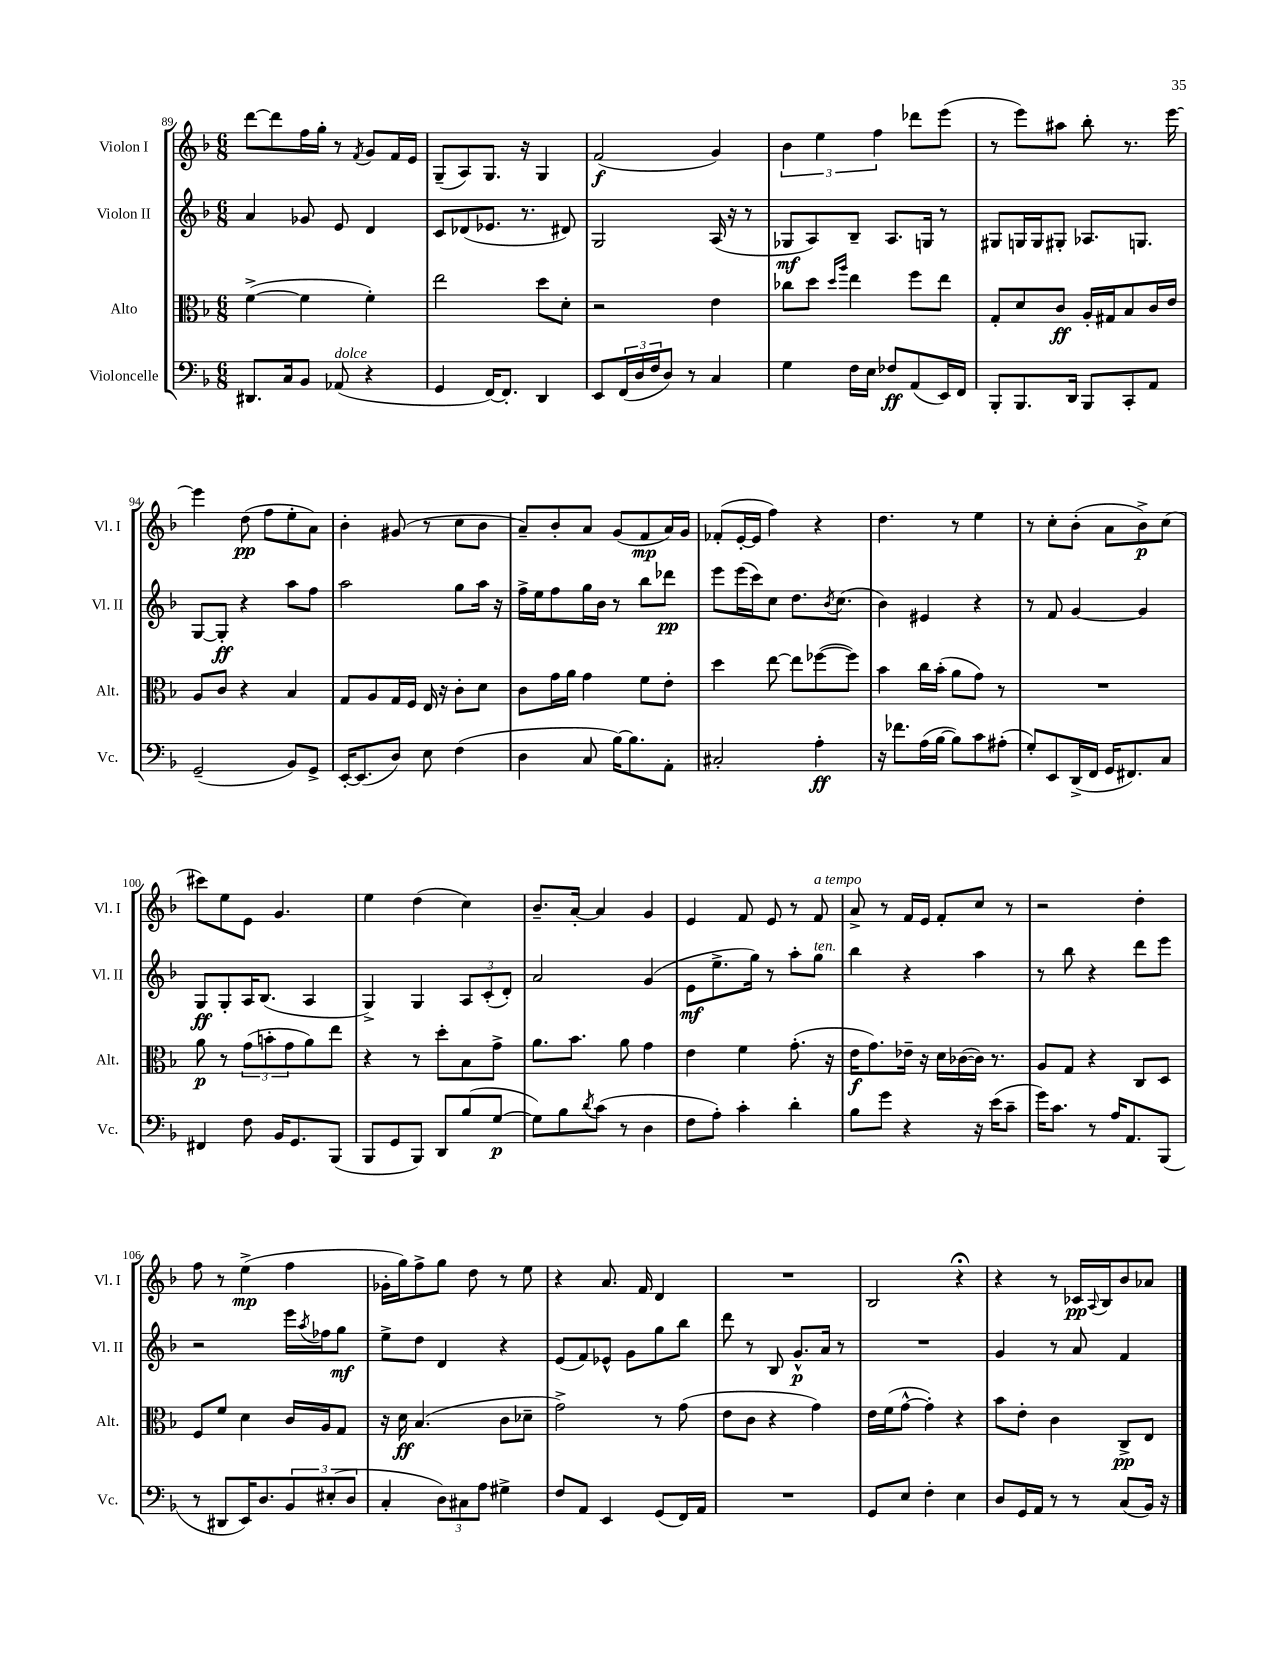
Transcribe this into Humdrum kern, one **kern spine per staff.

**kern	**kern	**kern	**kern
*staff4	*staff3	*staff2	*staff1
*clefF4	*clefC3	*clefG2	*clefG2
*k[b-]	*k[b-]	*k[b-]	*k[b-]
*M6/8	*M6/8	*M6/8	*M6/8
8.DD#	([4f^	4a	[8ddd
.	.	.	8ddd]
16C	.	.	.
8BB-	4f]	8g-	16ff
.	.	.	16gg'
(8AA-	.	8e	8r
.	.	.	8qf
4r	4f')	4d	8g
.	.	.	16f
.	.	.	16e
=	=	=	=
4GG	2ee	8c	(8G~
.	.	(8d-	8A)
[16FF)	.	8.e-	8.G
8.FF']	.	.	.
.	.	8.r	16r
4DD	8dd	.	4G
.	8d'	8d#)	.
=	=	=	=
8EE	2r	2G	(2f
(24FF	.	.	.
24D	.	.	.
24F	.	.	.
8D)	.	.	.
8r	.	.	.
4C	4e	(16A	4g)
.	.	16r	.
.	.	8r	.
=	=	=	=
4G	8cc-	8G-	6b-
.	8dd	8A)	.
.	.	.	6ee
.	16qqdd	.	.
.	16qqaa	.	.
16F	4ee	8B-~	.
16E	.	.	.
.	.	.	6ff
8F-	.	8.A	.
(8AA	8ff	.	8ddd-
.	.	16G	.
16EE)	8ee	8r	(8eee
16FF	.	.	.
=	=	=	=
8BBB-'	8G'	8G#	8r
8.BBB-	8d	16G	8eee)
.	.	16G	.
.	8c	8G#'	8aa#
16DD	.	.	.
8BBB-	16A'	8.A-	8bb-'
.	16G#	.	.
8CC'	8B-	.	8.r
.	.	8.G	.
8AA	16c	.	.
.	16e	.	[16eee
=	=	=	=
(2GG~	8A	[8G	4eee]
.	8c	8G']	.
.	4r	4r	(8dd
.	.	.	8ff
8BB-)	4B-	8aa	8ee'
8GG^	.	8ff	8a)
=	=	=	=
[16EE'	8G	2aa	4b-'
(8.EE]	.	.	.
.	8A	.	.
8D)	16G	.	(8g#
.	16F	.	.
8E	16E	.	8r
.	16r	.	.
(4F	8c'	8gg	8cc
.	8d	16aa	8b-
.	.	16r	.
=	=	=	=
4D	8c	16ff^	8a~)
.	.	16ee	.
.	16g	8ff	8b-'
.	16a	.	.
8C	4g	16gg	8a
.	.	16b-	.
[16B-)	.	8r	(8g
8.B-]	.	.	.
.	8f	8bb-	8f
8AA'	8e'	8ddd-	16a)
.	.	.	16g
=	=	=	=
2C#'	4dd	8eee	(8f-'
.	.	(16eee	[16e'
.	.	16ccc)	16e]
.	[8ee	8cc	4ff)
.	8ee]	8.dd	.
4A'	([8ff-	.	4r
.	.	8qb-	.
.	.	(8.cc	.
.	8ff-])	.	.
=	=	=	=
16r	4b-	4b-)	4.dd
8.f-	.	.	.
(16A	16cc	4e#	.
[16B-	(16b-'	.	.
8B-])	8a	.	8r
8c	8g)	4r	4ee
(8A#'	8r	.	.
=	=	=	=
8G')	2.r	8r	8r
8EE	.	8f	8cc'
(16DD^	.	[4g	(8b-'
16FF	.	.	.
16GG	.	.	8a
8.FF#)	.	.	.
.	.	4g]	8b-^)
8C	.	.	(8cc
=	=	=	=
4FF#	8a	8G	8ccc#)
.	8r	8G'	8ee
8F	(12g	16A	8e
.	.	(8.B-	.
.	12b'	.	.
16BB-	.	.	4.g
.	12g	.	.
8.GG	.	.	.
.	8a)	4A	.
(8BBB-	8ee	.	.
=	=	=	=
8BBB-	4r	4G^)	4ee
8GG	.	.	.
8BBB-)	8r	4G	(4dd
8DD	8dd'	.	.
(8B-	8B-	12A	4cc)
.	.	(12c'	.
[8G	8g^	.	.
.	.	12d')	.
=	=	=	=
8G])	8.a	2a	8.b-~
8B-	.	.	.
.	8.b-	.	[16a'
8qd	.	.	.
(8c	.	.	4a]
8r	8a	.	.
4D	4g	(4g	4g
=	=	=	=
8F	4e	8e	4e
8A')	.	8.ee^	.
4c'	4f	.	8f
.	.	16gg)	.
.	.	8r	8e
4d'	(8.g'	8aa'	8r
.	.	8gg	8f
.	16r	.	.
=	=	=	=
8B-	16e	4bb-	8a^
.	8.g)	.	.
8g	.	.	8r
4r	16e-~	4r	16f
.	16r	.	16e
.	16d	.	8f'
.	([16c-	.	.
16r	16c-])	4aa	8cc
(16e	8.r	.	.
8c~	.	.	8r
=	=	=	=
16g)	8A	8r	2r
8.c	.	.	.
.	8G	8bb-	.
8r	4r	4r	.
16A	.	.	.
8.AA	.	.	.
.	8C	8ddd	4dd'
(8BBB-	8D	8eee	.
=	=	=	=
8r	8F	2r	8ff
8DD#	8f	.	8r
16EE)	4d	.	(4ee^
8.D	.	.	.
12BB-	16c	16eee	4ff
.	.	8qaa	.
.	16A	16ff-	.
(12E#'	.	.	.
.	8G	8gg	.
12D	.	.	.
=	=	=	=
4C'	16r	8ee^	16g-'
.	16d	.	16gg)
.	(4.B-	8dd	8ff^
12D)	.	4d	8gg
12C#	.	.	.
.	.	.	8dd
12A	.	.	.
4G#^	8c	4r	8r
.	8d-~	.	8ee
=	=	=	=
8F	2g^)	(8e	4r
8AA	.	8f)	.
4EE	.	8e-^^	8.a
.	.	8g	.
.	.	.	16f
(8GG	8r	8gg	4d
16FF)	(8g	8bb-	.
16AA	.	.	.
=	=	=	=
2.r	8e	8ddd	2.r
.	8c	8r	.
.	4r	8B-	.
.	.	8.g^^	.
.	4g)	.	.
.	.	16a	.
.	.	8r	.
=	=	=	=
8GG	16e	2.r	2B-
.	(16f	.	.
8E	[8g^^	.	.
4F'	4g'])	.	.
4E	4r	.	4r;
=	=	=	=
8D	8b-	4g	4r
16GG	8e'	.	.
16AA	.	.	.
8r	4c	8r	8r
8r	.	8a	16c-
.	.	.	8qqA
.	.	.	16B-
(8C	8C^	4f	8b-
16BB-)	8E	.	8a-
16r	.	.	.
==	==	==	==
*-	*-	*-	*-
